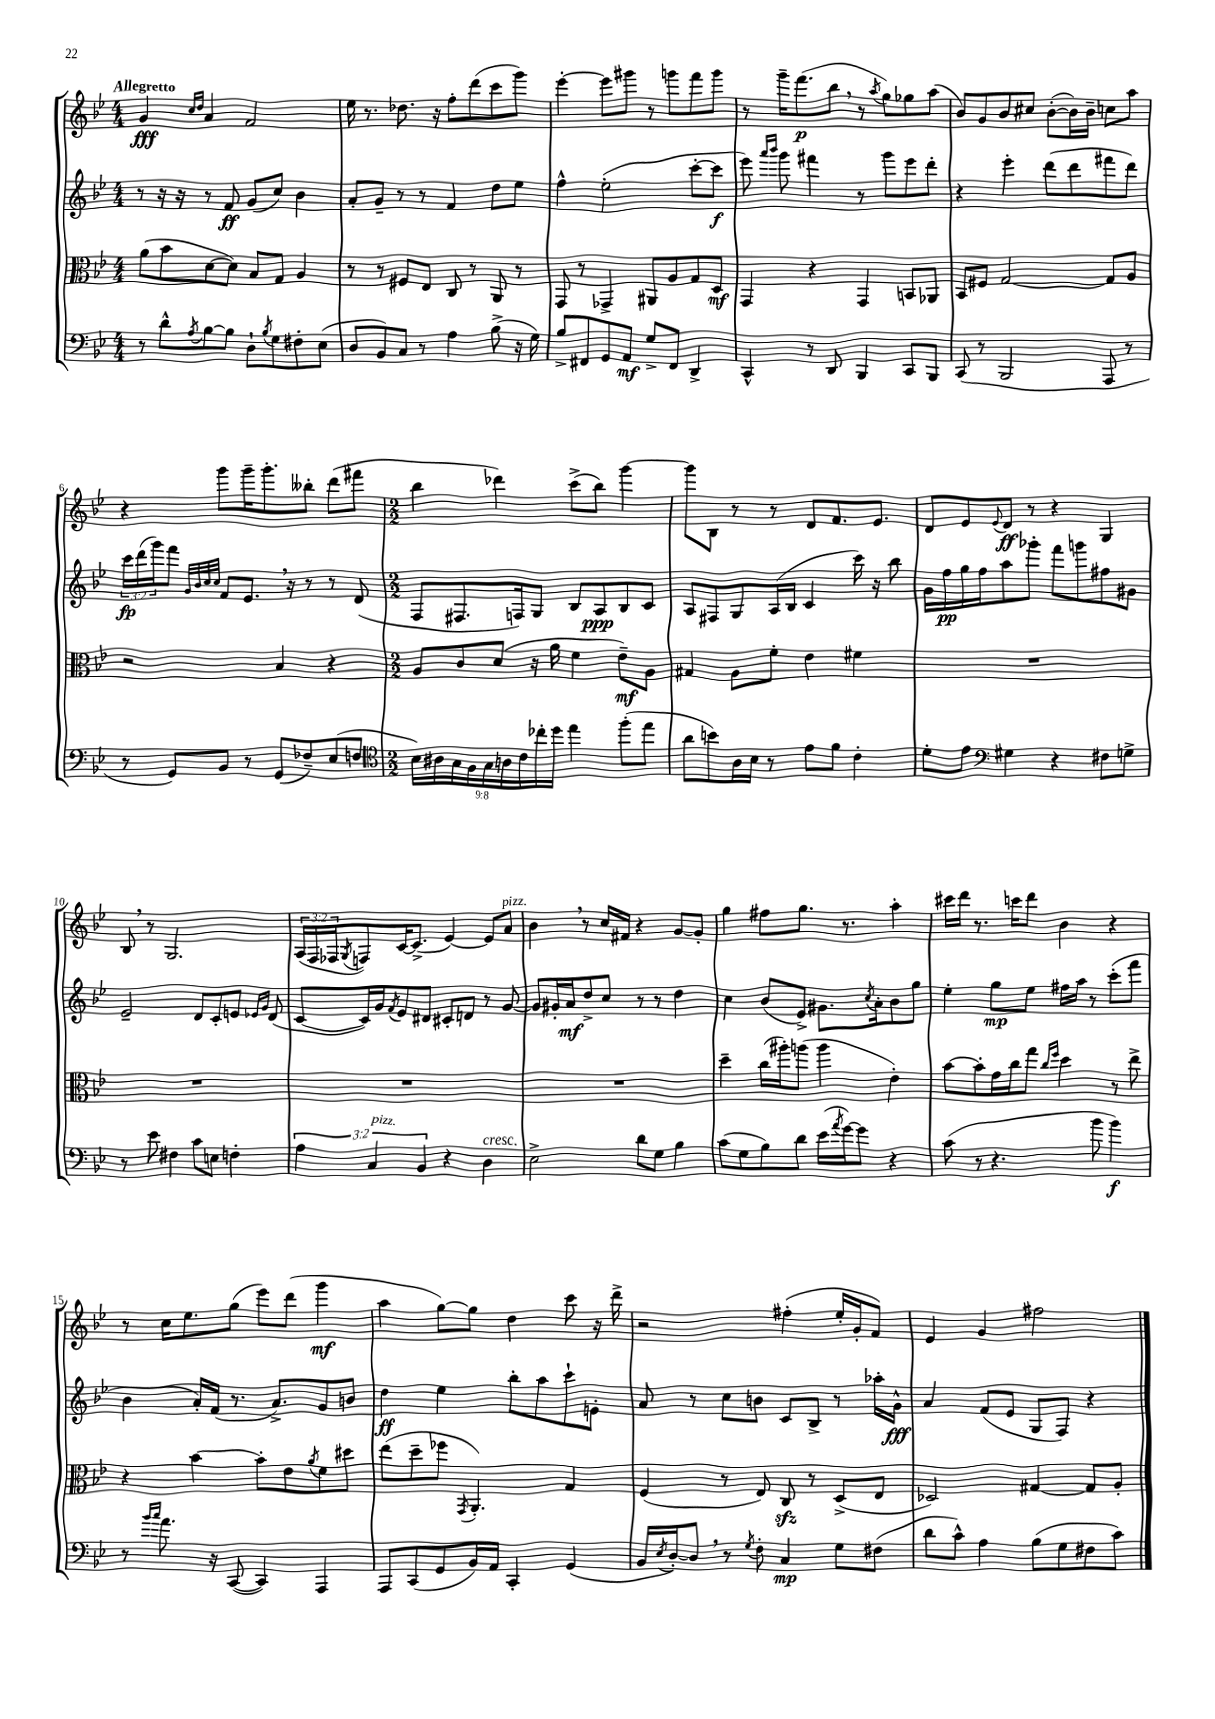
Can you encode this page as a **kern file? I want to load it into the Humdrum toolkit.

**kern	**kern	**kern	**kern
*staff4	*staff3	*staff2	*staff1
*clefF4	*clefC3	*clefG2	*clefG2
*k[b-e-]	*k[b-e-]	*k[b-e-]	*k[b-e-]
*M4/4	*M4/4	*M4/4	*M4/4
8r	(8a	8r	4g
8d^^	8b-	16r	.
.	.	16r	.
.	.	.	16qqcc
8qA	.	.	16qqdd
[8B-	[8d	8r	4a
8B-]	8d])	8f	.
8D`	8B-	(8g	2f
8qB-	.	.	.
8G	8G	8cc)	.
8F#'	4A	4b-	.
(8E-	.	.	.
=	=	=	=
8D	8r	8a'	16ee-
.	.	.	8.r
8BB-)	8r	8g~	.
8C	8F#	8r	8.dd-
8r	8E-	8r	.
.	.	.	16r
4A	8C	4f	8ff'
.	8r	.	(8ddd
(8B-^	8AA	8dd	8ccc
16r	8r	8ee-	8ggg)
16G)	.	.	.
=	=	=	=
8B-^	8GG	4ff^^	[4eee-'
8FF#	8r	.	.
8GG	4GG-^	(2ee-'	8eee-]
8AA	.	.	8ggg#
8G^	8AA#	.	8r
8FF#	8A	.	8ggg
4DD^	8G	[8ccc'	8fff
.	8D	8ccc]	8ggg
=	=	=	=
4CC^^	4GG	8eee-)	8r
.	.	16qqaaa	.
.	.	16qqbbb-	.
.	.	8ggg	16ggg~
.	.	.	(8.fff
8r	4r	4fff#	.
8DD	.	.	8bb-
4BBB-	4GG	8r	8r
.	.	.	8qaa
.	.	8ggg	8gg)
8CC	8BB	8eee-	8gg-
8BBB-	8AA-	8ddd'	(8aa
=	=	=	=
(8CC	8BB-	4r	8b-)
8r	8F#	.	8g
2BBB-	[2G	4eee-'	8b-
.	.	.	8cc#
.	.	(8ddd	([8b-'
.	.	8ddd	16b-])
.	.	.	16b-~
8AAA	8G]	8fff#	8cc
8r	8A	8ddd)	8aa
=	=	=	=
8r	2r	24ccc	4r
.	.	(24ddd	.
.	.	24ggg)	.
8GG)	.	8fff	.
.	.	32qqg	.
.	.	32qqb-	.
.	.	32qqcc	.
.	.	32qqcc	.
8BB-	.	8f	8ggg
8r	.	8.e-	16ggg~
.	.	.	8.ggg'
(8GG	4B-	.	.
.	.	16r	.
8F-~)	.	8r	8bb--'
(8E-	4r	8r	(8ddd
8F	.	(8d	8fff#
=	=	=	=
*clefC4	*	*	*
*M2/2	*M2/2	*M2/2	*M2/2
18B-)	8A	8F	4bb-
18A#	.	.	.
18G	.	.	.
.	8c	8.F#	.
18F	.	.	.
18G	.	.	.
.	(8d	.	4ddd-)
18A	.	.	.
.	.	16F)	.
18c	.	.	.
.	16r	8G	.
18cc-'	.	.	.
.	16a	.	.
18dd	.	.	.
4ee-	4f	8B-	(8ccc^
.	.	8A	8bb-)
(8ff'	8e-~)	8B-	[4ggg
8ee-	8A	8c	.
=	=	=	=
8a	4G#	8A	8ggg]
8b)	.	8F#	8B-
16A	8A	8G	8r
16B-	.	.	.
8r	8f'	(16A	8r
.	.	16B-	.
8e-	4e-	4c	8d
8f	.	.	8.f
4c'	4f#	16ccc)	.
.	.	16r	8.e-
.	.	8bb-	.
=	=	=	=
8d'	1r	16g	8d
.	.	16ff	.
8e-	.	16gg	8e-
.	.	16ff	.
*clefF4	*	*	*
.	.	.	8qqe-
4G#	.	8aa	8d
.	.	8ggg-'	8r
4r	.	8fff	4r
.	.	8ggg	.
8F#	.	8ff#	4G
8G^	.	8g#	.
=	=	=	=
8r	1r	2e-~	8B-
8e-	.	.	8r
4F#	.	.	2.G
8c	.	8d	.
8E	.	8c'	.
4F'	.	8e	.
.	.	16qqe-	.
.	.	16qqg	.
.	.	(8d	.
=	=	=	=
6A	1r	[8c	(24A
.	.	.	24F
.	.	.	24F-
.	.	.	8qG
.	.	16c])	8F)
6C	.	.	.
.	.	16g	.
.	.	8qf	.
.	.	8e-	[16c
.	.	.	(8.c^]
6BB-	.	.	.
.	.	8d#	.
4r	.	8c#'	[4e-)
.	.	8d	.
4D	.	8r	8e-]
.	.	[8g	8a
=	=	=	=
2E-^	1r	8g]	4b-
.	.	16g#'	.
.	.	16a	.
.	.	8dd^	8r
.	.	8cc	16cc
.	.	.	16f#
8d	.	8r	4r
8G	.	8r	.
4B-	.	4dd	[8g
.	.	.	8g']
=	=	=	=
(8c	4dd~	4cc	4gg
8G	.	.	.
8B-)	(16cc	(8b-	8ff#
.	16aa#')	.	.
8d	(8aa	8e-^)	8.gg
(16e-	4aa	8.g#	.
8qa	.	.	.
[16g)	.	.	8.r
8g]	.	.	.
.	.	8qcc	.
.	.	16a'	.
4r	4e-')	8b-	4aa'
.	.	8gg	.
=	=	=	=
(8c	[8b-	4ee-'	16ccc#
.	.	.	16ddd
8r	8b-']	.	8.r
4.r	16g	8gg	.
.	16cc	.	16ccc
.	8gg	8ee-	8ddd
.	16qqcc	.	.
.	16qqff	.	.
.	4dd	16ff#	4b-
.	.	16aa	.
8b-	.	8r	.
4b-)	8r	(8ccc'	4r
.	8ee-^	8fff	.
=	=	=	=
8r	4r	4b-	8r
16qqb-	.	.	.
16qqcc	.	.	.
8.a	.	.	16cc
.	.	.	8.ee-
.	[4b-	16a')	.
16r	.	(16f	.
([8CC	.	8.r	(8gg
4CC])	8b-']	.	8eee-)
.	.	8.a^)	.
.	8e-	.	(8ddd
.	8qa	.	.
4AAA	8f	8g	4ggg
.	8dd#	8b	.
=	=	=	=
8AAA	(8ee-	4dd	4aa
(8CC	8dd~	.	.
8GG	8ff-	4ee-	[8gg)
.	8qGG	.	.
16BB-)	4.AA')	.	8gg]
16AA	.	.	.
4CC'	.	8bb-'	4dd
.	.	8aa	.
(4GG	4G	8ccc`	8ccc
.	.	8e'	16r
.	.	.	16ddd^
=	=	=	=
16BB-	(4F	8a	2r
8qE-	.	.	.
[16D')	.	.	.
8D]	.	8r	.
8r	8r	8cc	.
8qG	.	.	.
8F'	8E-)	8b	.
4C	8C	8c	(4ff#'
.	8r	8B-^	.
8G	(8D^	8r	16ee-'
.	.	.	16g'
(8F#	8E-	16aa-'	8f)
.	.	16g^^	.
=	=	=	=
8d	2D-)	4a	4e-
8c^^)	.	.	.
4A	.	(8f	4g
.	.	8e-	.
(8B-	[4G#	8G	2ff#
8G	.	8F)	.
8F#	8G#]	4r	.
8c)	8A'	.	.
==	==	==	==
*-	*-	*-	*-
